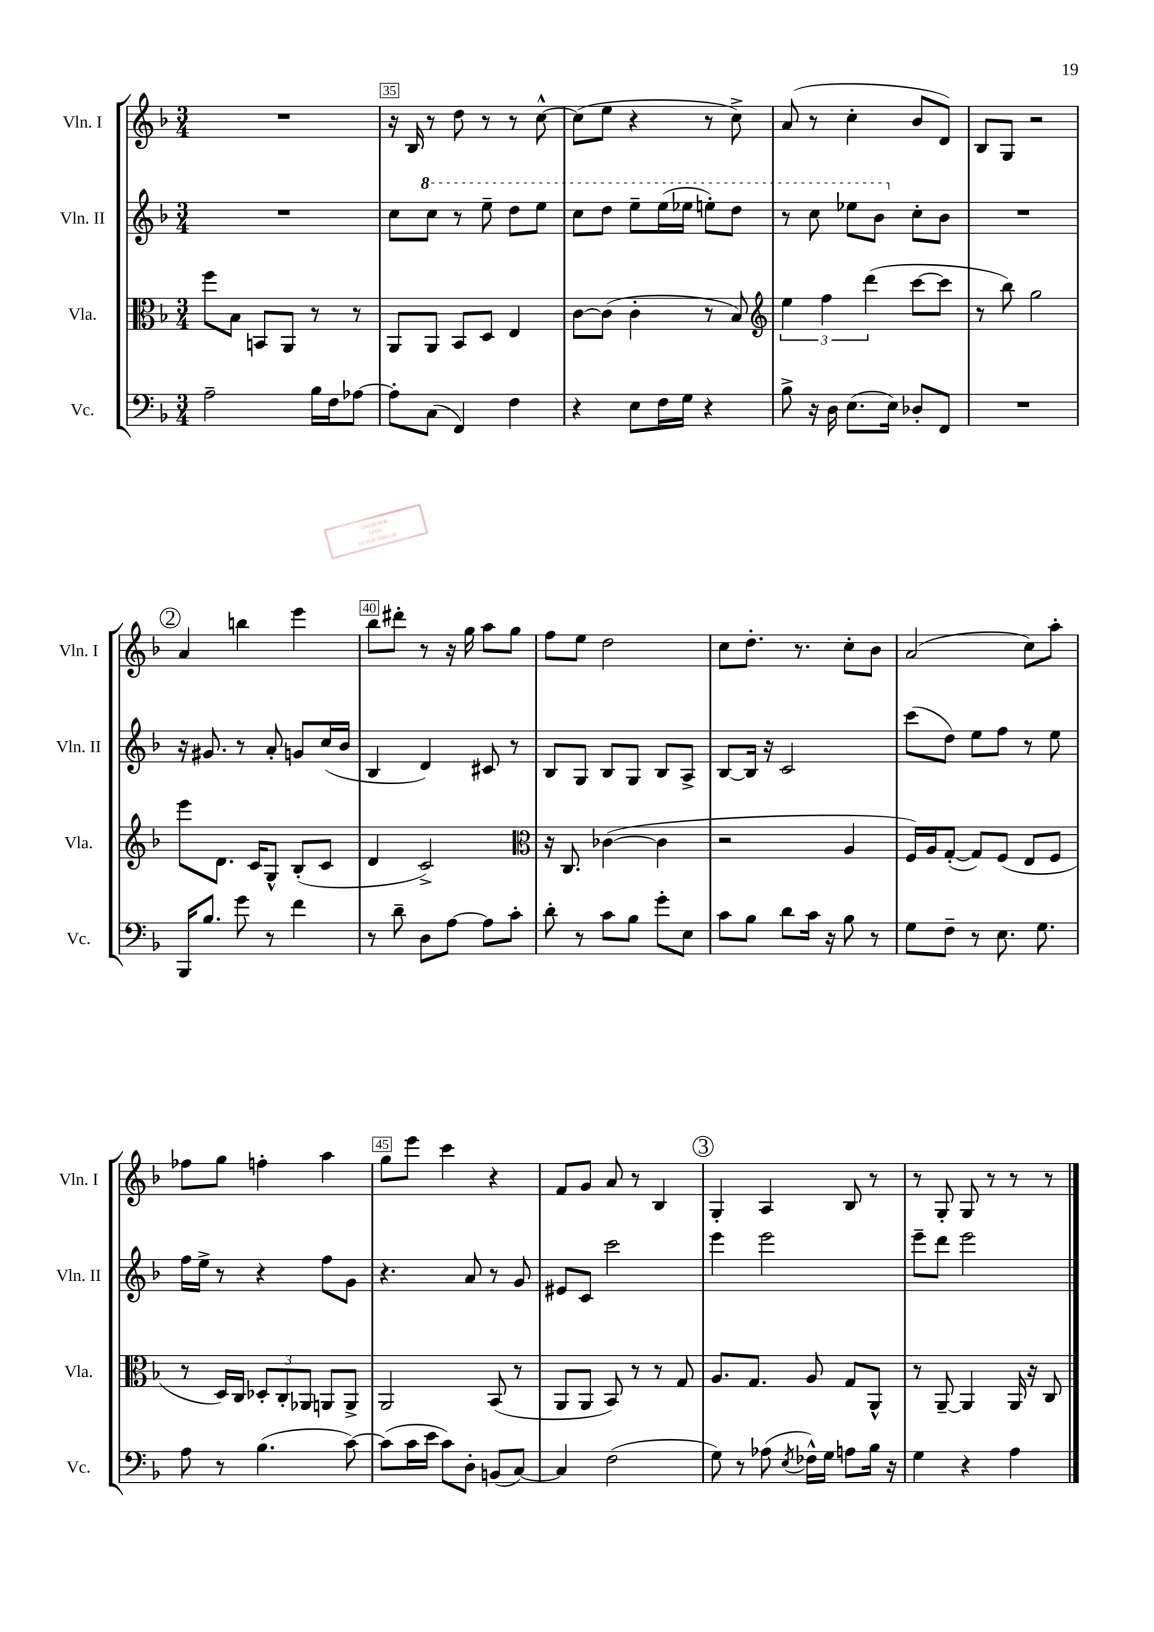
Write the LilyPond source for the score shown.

<<
\new StaffGroup <<
\new Staff = "s0" \with { instrumentName = "Vln. I" shortInstrumentName = "Vln. I" } {
    \clef treble \key f \major \numericTimeSignature \time 3/4
    \autoBeamOff R2. |
    r16 bes16 r8 d''8 r8 r8 c''8~-^ |
    c''8[( e''8] r4 r8 c''8->) |
    a'8( r8 c''4-. bes'8[ d'8]) |
    bes8[ g8] r2 |
    \mark \markup { \circle "2" } a'4 b''4 e'''4 |
    bes''8[ dis'''8]-. r8 r16 g''16 a''8[ g''8] |
    f''8[ e''8] d''2 |
    c''8[ d''8.]-. r8. c''8[-. bes'8] |
    a'2( c''8[) a''8]-. |
    fes''8[ g''8] f''4-. a''4 |
    g''8[ e'''8] c'''4 r4 |
    f'8[ g'8] a'8 r8 bes4 |
    \mark \markup { \circle "3" } g4-. a4 bes8 r8 |
    r8 g8-. g8 r8 r8 r8 \bar "|." |
}
\new Staff = "s1" \with { instrumentName = "Vln. II" shortInstrumentName = "Vln. II" } {
    \clef treble \key f \major \numericTimeSignature \time 3/4
    \autoBeamOff R2. |
    c''8[ \ottava #1 c'''8] r8 e'''8-- d'''8[ e'''8] |
    c'''8[ d'''8] e'''8[-- e'''16( ees'''16] e'''8[-.) d'''8] |
    r8 c'''8 ees'''8[ bes''8] \ottava #0 c''8[-. bes'8] |
    R2. |
    \mark \markup { \circle "2" } r16 gis'8. r8 a'8-. g'8[ c''16( bes'16] |
    bes4 d'4) cis'8 r8 |
    bes8[ g8] bes8[ g8] bes8[ a8]-> |
    bes8[~ bes16] r16 c'2 |
    c'''8[( d''8]) e''8[ f''8] r8 e''8 |
    f''16[ e''16]-> r8 r4 f''8[ g'8] |
    r4. a'8 r8 g'8 |
    eis'8[ c'8] c'''2 |
    \mark \markup { \circle "3" } e'''4 e'''2 |
    e'''8[-- d'''8] e'''2 \bar "|." |
}
\new Staff = "s2" \with { instrumentName = "Vla." shortInstrumentName = "Vla." } {
    \clef alto \key f \major \numericTimeSignature \time 3/4
    \autoBeamOff f''8[ bes8] b,8[ a,8] r8 r8 |
    a,8[ a,8] bes,8[ d8] e4 |
    c'8[~ c'8]( c'4-. r8 bes8) |
    \clef treble \tuplet 3/2 { e''4 f''4 d'''4( } c'''8[~ c'''8] |
    r8 bes''8) g''2 |
    \mark \markup { \circle "2" } e'''8[ d'8.] c'16[ g8]-^ bes8[-.( c'8] |
    d'4 c'2->) |
    \clef alto r16 c8. ces'4~( ces'4 |
    r2 a4 |
    f16[) a16 g8]~-.( g8[) f8]( e8[ f8] |
    r8 d16[) c16] \tuplet 3/2 { des8[-. c8-. aes,8] } a,8[ a,8]-> |
    a,2 bes,8( r8 |
    a,8[ a,8] bes,8) r8 r8 g8 |
    \mark \markup { \circle "3" } a8.[ g8.] a8 g8[ a,8]-^ |
    r8 a,8~-- a,4 a,16 r16 c8 \bar "|." |
}
\new Staff = "s3" \with { instrumentName = "Vc." shortInstrumentName = "Vc." } {
    \clef bass \key f \major \numericTimeSignature \time 3/4
    \autoBeamOff a2-- bes16[ f16 aes8]~ |
    aes8[-. c8]( f,4) f4 |
    r4 e8[ f16 g16] r4 |
    bes8-> r16 d16 e8.[( e16]) des8[-. f,8] |
    R2. |
    \mark \markup { \circle "2" } bes,,16[ bes8.] g'8 r8 f'4 |
    r8 d'8-- d8[ a8]~ a8[ c'8]-. |
    d'8-. r8 c'8[ bes8] g'8[-. e8] |
    c'8[ bes8] d'8[ c'16] r16 bes8 r8 |
    g8[ f8]-- r8 e8. g8. |
    a8 r8 bes4.( c'8~) |
    c'8[( c'16 e'16] c'8[) d8]-. b,8[( c8]~) |
    c4 f2( |
    \mark \markup { \circle "3" } g8) r8 aes8( \acciaccatura { e8 } fes16[-^) g16] a8[ bes16] r16 |
    g4 r4 a4 \bar "|." |
}
>>
>>
\layout { \context { \Score currentBarNumber = #34 \override BarNumber.break-visibility = ##(#f #t #t) barNumberVisibility = #(every-nth-bar-number-visible 5) \override BarNumber.stencil = #(make-stencil-boxer 0.1 0.3 ly:text-interface::print) } }
